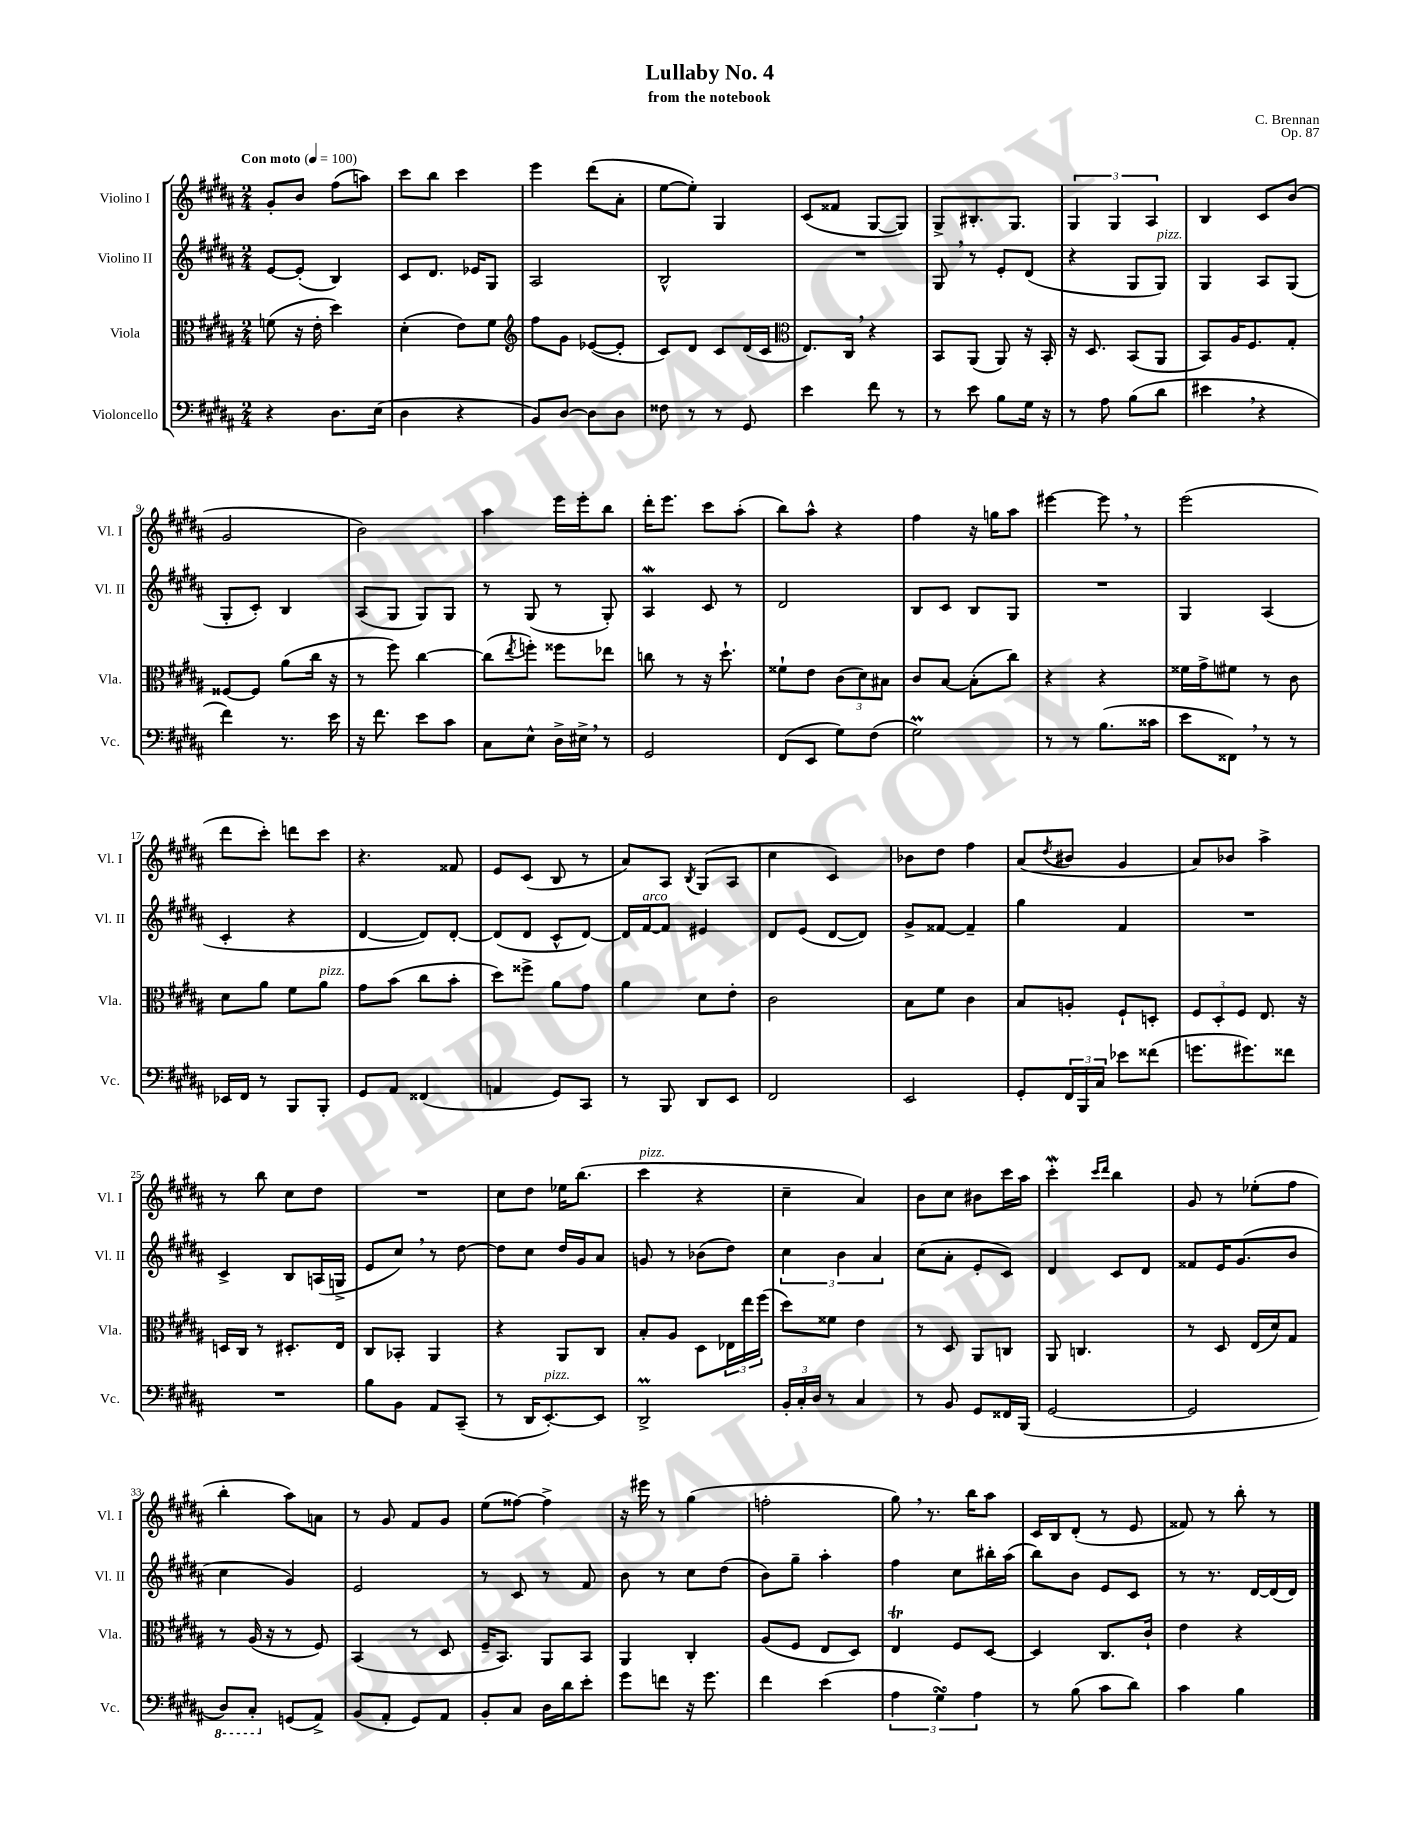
\header { title = "Lullaby No. 4" composer = "C. Brennan" subtitle = "from the notebook" opus = "Op. 87" }
<<
\new StaffGroup <<
\new Staff = "s0" \with { instrumentName = "Violino I" shortInstrumentName = "Vl. I" } {
    \clef treble \key b \major \numericTimeSignature \time 2/4 \tempo "Con moto" 4 = 100
    gis'8-. b'8 fis''8( a''8) |
    cis'''8 b''8 cis'''4 |
    e'''4 dis'''8( ais'8-. |
    e''8~ e''8-.) gis4 |
    cis'8( fisis'8 gis8~ gis8) |
    gis8-> bis8.-. gis8. |
    \tuplet 3/2 { gis4 gis4 ais4 } |
    b4 cis'8 b'8( |
    gis'2 |
    b'2) |
    ais''4 e'''16 e'''16-. b''8 |
    dis'''16-. e'''8. cis'''8 ais''8-.( |
    b''8) ais''8-^ r4 |
    fis''4 r16 g''16 ais''8 |
    eis'''4~ eis'''8 \breathe r8 |
    e'''2( |
    dis'''8 cis'''8-.) d'''8 cis'''8 |
    r4. fisis'8 |
    e'8 cis'8( b8 r8 |
    ais'8) ais8 \acciaccatura { b8 } gis8( ais8 |
    cis''4 cis'4) |
    bes'8 dis''8 fis''4 |
    ais'8( \acciaccatura { dis''8 } bis'8 gis'4 |
    ais'8) bes'8 ais''4-> |
    r8 b''8 cis''8 dis''8 |
    R2 |
    cis''8 dis''8 ees''16 b''8.( |
    cis'''4^\markup { \italic "pizz." } r4 |
    cis''4-- ais'4) |
    b'8 cis''8 bis'8 cis'''16 ais''16 |
    cis'''4-.\mordent \grace { cis'''16 dis'''16 } b''4 |
    gis'8 r8 ees''8-.( fis''8 |
    b''4-. ais''8) a'8 |
    r8 gis'8 fis'8 gis'8 |
    e''8( fisis''8~) fisis''4-> |
    r16 eis'''16 r8 gis''4( |
    f''2-. |
    gis''8) \breathe r8. b''16 ais''8 |
    cis'16 b16 dis'8-.( r8 e'8 |
    fisis'8) r8 b''8-. r8 \bar "|." |
}
\new Staff = "s1" \with { instrumentName = "Violino II" shortInstrumentName = "Vl. II" } {
    \clef treble \key b \major \numericTimeSignature \time 2/4
    e'8~ e'8-.( b4) |
    cis'8 dis'8. ees'16 gis8 |
    ais2 |
    b2-^ |
    R2 |
    gis8 \breathe r8 e'8-. dis'8( |
    r4 gis8 gis8^\markup { \italic "pizz." }) |
    gis4 ais8 gis8( |
    gis8-. cis'8-.) b4 |
    ais8( gis8 gis8) gis8 |
    r8 gis8( r8 gis8-.) |
    ais4\mordent cis'8 r8 |
    dis'2 |
    b8 cis'8 b8 gis8 |
    R2 |
    gis4 ais4( |
    cis'4-. r4 |
    dis'4~ dis'8) dis'8~-. |
    dis'8( dis'8 cis'8-^ dis'8~) |
    dis'16 fis'16~^\markup { \italic "arco" } fis'8 eis'4 |
    dis'8 e'8( dis'8~ dis'8) |
    gis'8-> fisis'8~ fisis'4-- |
    gis''4 fis'4 |
    R2 |
    cis'4-> b8 a16( g16-> |
    e'8 cis''8) \breathe r8 dis''8~ |
    dis''8 cis''8 dis''16 gis'16 ais'8 |
    g'8 r8 bes'8( dis''8) |
    \tuplet 3/2 { cis''4 b'4 ais'4 } |
    cis''8( ais'8-. e'8-. cis'8) |
    dis'4 cis'8 dis'8 |
    fisis'8 e'16 gis'8.( b'8 |
    cis''4 gis'4) |
    e'2 |
    r8 cis'8 r8 fis'8 |
    b'8 r8 cis''8 dis''8( |
    b'8) gis''8-- ais''4-. |
    fis''4 cis''8 bis''16-. ais''16( |
    b''8) b'8 e'8 cis'8 |
    r8 r8. dis'16~ dis'16( dis'16) \bar "|." |
}
\new Staff = "s2" \with { instrumentName = "Viola" shortInstrumentName = "Vla." } {
    \clef alto \key b \major \numericTimeSignature \time 2/4
    f'8( r16 e'16-. dis''4) |
    dis'4-.( e'8) fis'8 |
    \clef treble fis''8 gis'8 ees'8~( ees'8-. |
    cis'8) dis'8 cis'8 dis'16( cis'16 |
    \clef alto e8.) cis16 \breathe r4 |
    b,8 ais,8( ais,8) r16 b,16-. |
    r16 dis8. b,8( ais,8 |
    b,8) ais16 fis8. gis8-. |
    fisis8~ fisis8 ais'8( cis''16 r16 |
    r8 fis''8) cis''4~ |
    cis''8( \acciaccatura { e''8 } f''8-.) fisis''8 ees''8 |
    c''8 r8 r16 dis''8.-! |
    fisis'8-! e'8 \tuplet 3/2 { cis'8( dis'8) bis8 } |
    cis'8 b8~ b8-.( cis''8) |
    r4 r4 |
    fisis'16 gis'16-> fis'8 r8 cis'8 |
    dis'8 ais'8 fis'8 ais'8^\markup { \italic "pizz." } |
    gis'8 b'8( cis''8 b'8-. |
    dis''8) fisis''8-> ais'8 gis'8 |
    ais'4 dis'8 e'8-. |
    cis'2 |
    b8 fis'8 cis'4 |
    b8 a8-. fis8-! d8-. |
    \tuplet 3/2 { fis8 dis8-. fis8 } e8. r16 |
    d16 cis16 r8 dis8.-. e16 |
    cis8 bes,8-. ais,4 |
    r4 ais,8 cis8 |
    b8-. ais8 dis8 \tuplet 3/2 { ees16 e''16 fis''16( } |
    dis''8) fisis'8 e'4 |
    r8 dis8 ais,8 c8 |
    ais,8 c4. |
    r8 dis8 e16( dis'16) gis8 |
    r8 ais16( r16 r8 fis8) |
    b,4( r8 dis8 |
    fis16-- b,8.) ais,8 b,8 |
    ais,4 cis4-. |
    ais8( fis8 e8 dis8) |
    e4\trill fis8 dis8~ |
    dis4 cis8. cis'16-! |
    e'4 r4 \bar "|." |
}
\new Staff = "s3" \with { instrumentName = "Violoncello" shortInstrumentName = "Vc." } {
    \clef bass \key b \major \numericTimeSignature \time 2/4
    r4 dis8. e16( |
    dis4 r4 |
    b,8) dis8~ dis8 dis8 |
    fisis8 r8 r8 gis,8 |
    e'4 fis'8 r8 |
    r8 e'8 b8 gis16 r16 |
    r8 ais8 b8( dis'8 |
    eis'4 \breathe r4 |
    fis'4) r8. e'16 |
    r16 fis'8. e'8 cis'8 |
    cis8 e8-^ dis16-> eis16-> \breathe r8 |
    gis,2 |
    fis,8( e,8 gis8) fis8( |
    gis2\prall) |
    r8 r8 b8.( cisis'16 |
    e'8 fisis,8) \breathe r8 r8 |
    ees,16 fis,16 r8 b,,8 b,,8-. |
    gis,8 ais,8 fisis,4( |
    a,4 gis,8) cis,8 |
    r8 b,,8 dis,8 e,8 |
    fis,2 |
    e,2 |
    gis,8-. \tuplet 3/2 { fis,16 b,,16 cis16 } ees'8 fisis'8( |
    g'8. gis'8.) fisis'8 |
    R2 |
    b8 b,8 ais,8 cis,8--( |
    r8 dis,16 e,8.~-.^\markup { \italic "pizz." }) e,8 |
    dis,2->\prall |
    \tuplet 3/2 { b,16-. cis16-. dis16 } r8 cis4 |
    r8 b,8 gis,8 fisis,16 b,,16( |
    gis,2~ |
    gis,2 |
    \ottava #-1 dis,8) cis,8-. \ottava #0 g,8( ais,8->) |
    b,8( ais,8-. gis,8) ais,8 |
    b,8-. cis8 dis16 dis'16 e'8-. |
    gis'8 f'8 r16 gis'8. |
    fis'4 e'4( |
    \tuplet 3/2 { ais4 gis4\turn) ais4 } |
    r8 b8( cis'8 dis'8) |
    cis'4 b4 \bar "|." |
}
>>
>>
